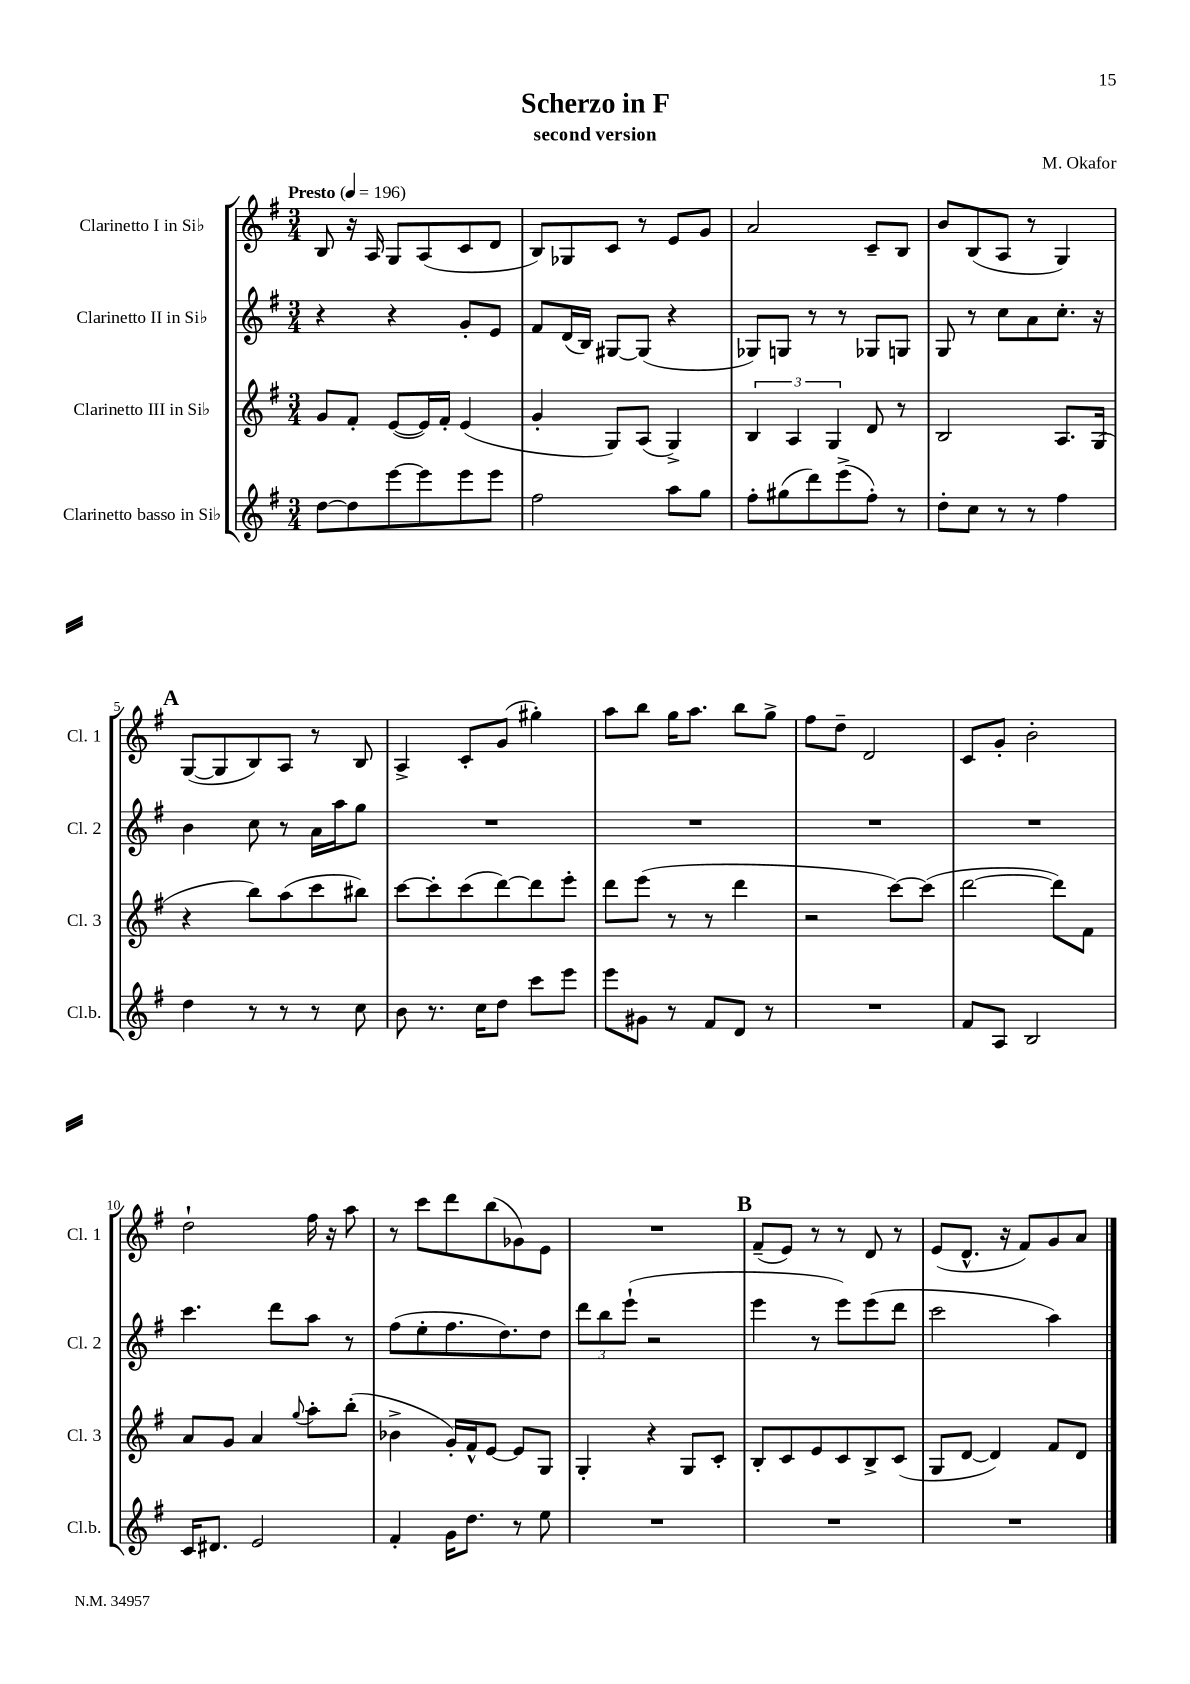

**kern	**kern	**kern	**kern
*staff4	*staff3	*staff2	*staff1
*clefG2	*clefG2	*clefG2	*clefG2
*k[f#]	*k[f#]	*k[f#]	*k[f#]
*M3/4	*M3/4	*M3/4	*M3/4
*MM196	*MM196	*MM196	*MM196
[8dd\L	8g/L	4r	8B/
8dd\]	8f#'/J	.	16r
.	.	.	16A/
[8eee\	([8e/L	4r	8G/L
8eee\]	16e/]L)	.	(8A/
.	16f#'/JJ	.	.
8eee\	(4e/	8g'/L	8c/
8eee\J	.	8e/J	8d/J
=	=	=	=
2ff#\	4g'/	8f#/L	8B/L)
.	.	(16d/L	8G-/
.	.	16B/JJ)	.
.	8G/L)	[8G#/L	8c/J
.	(8A/J	(8G#/]J	8r
8aa\L	4G^/)	4r	8e/L
8gg\J	.	.	8g/J
=	=	=	=
8ff#'\L	6B/	8G-/L)	2a/
(8gg#\	.	8G/J	.
.	6A/	.	.
8ddd\)	.	8r	.
.	6G/	.	.
(8eee^\	.	8r	.
8ff#'\J)	8d/	8G-/L	8c~/L
8r	8r	8G/J	8B/J
=	=	=	=
8dd'\L	2B/	8G/	8b/L
8cc\J	.	8r	(8B/
8r	.	8cc\L	8A/J
8r	.	8a\	8r
4ff#\	8.A/L	8.cc'\J	4G/)
.	(16G/Jk	16r	.
=	=	=	=
4dd\	4r	4b\	([8G/L
.	.	.	8G/]
8r	8bb\L)	8cc\	8B/)
8r	(8aa\	8r	8A/J
8r	8ccc\	16a\LL	8r
.	.	16aa\J	.
8cc\	8bb#\J)	8gg\J	8B/
=	=	=	=
8b\	[8ccc\L	2.r	4A^/
8.r	8ccc'\]	.	.
.	(8ccc\	.	8c'/L
16cc\LK	.	.	.
8dd\J	[8ddd\)	.	(8g/J
8ccc\L	8ddd\]	.	4gg#'\)
8eee\J	8eee'\J	.	.
=	=	=	=
8eee\L	8ddd\L	2.r	8aa\L
8g#\J	(8eee\J	.	8bb\J
8r	8r	.	16gg\LK
.	.	.	8.aa\J
8f#/L	8r	.	.
8d/J	4ddd\	.	8bb\L
8r	.	.	8gg^\J
=	=	=	=
2.r	2r	2.r	8ff#\L
.	.	.	8dd~\J
.	.	.	2d/
.	[8ccc\L)	.	.
.	(8ccc\]J	.	.
=	=	=	=
8f#/L	[2ddd\	2.r	8c/L
8A/J	.	.	8g'/J
2B/	.	.	2b'\
.	8ddd\]L)	.	.
.	8f#\J	.	.
=	=	=	=
16c/LK	8a/L	4.ccc\	2dd`\
8.d#/J	.	.	.
.	8g/J	.	.
2e/	4a/	.	.
.	.	8ddd\L	.
.	8qqgg/	.	.
.	8aa'\L	8aa\J	16ff#\
.	.	.	16r
.	(8bb'\J	8r	8aa\
=	=	=	=
4f#'/	4b-^\	(8ff#\L	8r
.	.	8ee'\	8ccc\L
16g\LK	16g'/LL)	8.ff#\	8ddd\
8.dd\J	16f#^^/J	.	.
.	[8e/J	.	(8bb\
.	.	8.dd\)	.
8r	8e/]L	.	8g-\)
8ee\	8G/J	8dd\J	8e\J
=	=	=	=
2.r	4G'/	12ddd\L	2.r
.	.	12bb\	.
.	.	(12eee`\J	.
.	4r	2r	.
.	8G/L	.	.
.	8c'/J	.	.
=	=	=	=
2.r	8B'/L	4eee\	(8f#~/L
.	8c/	.	8e/J)
.	8e/	8r	8r
.	8c/	8eee\L)	8r
.	8B^/	(8eee\	8d/
.	(8c/J	8ddd\J	8r
=	=	=	=
2.r	8G/L	2ccc\	(8e/L
.	[8d/J	.	8.d^^/J
.	4d/])	.	.
.	.	.	16r
.	.	.	8f#/L)
.	8f#/L	4aa\)	8g/
.	8d/J	.	8a/J
==	==	==	==
*-	*-	*-	*-
